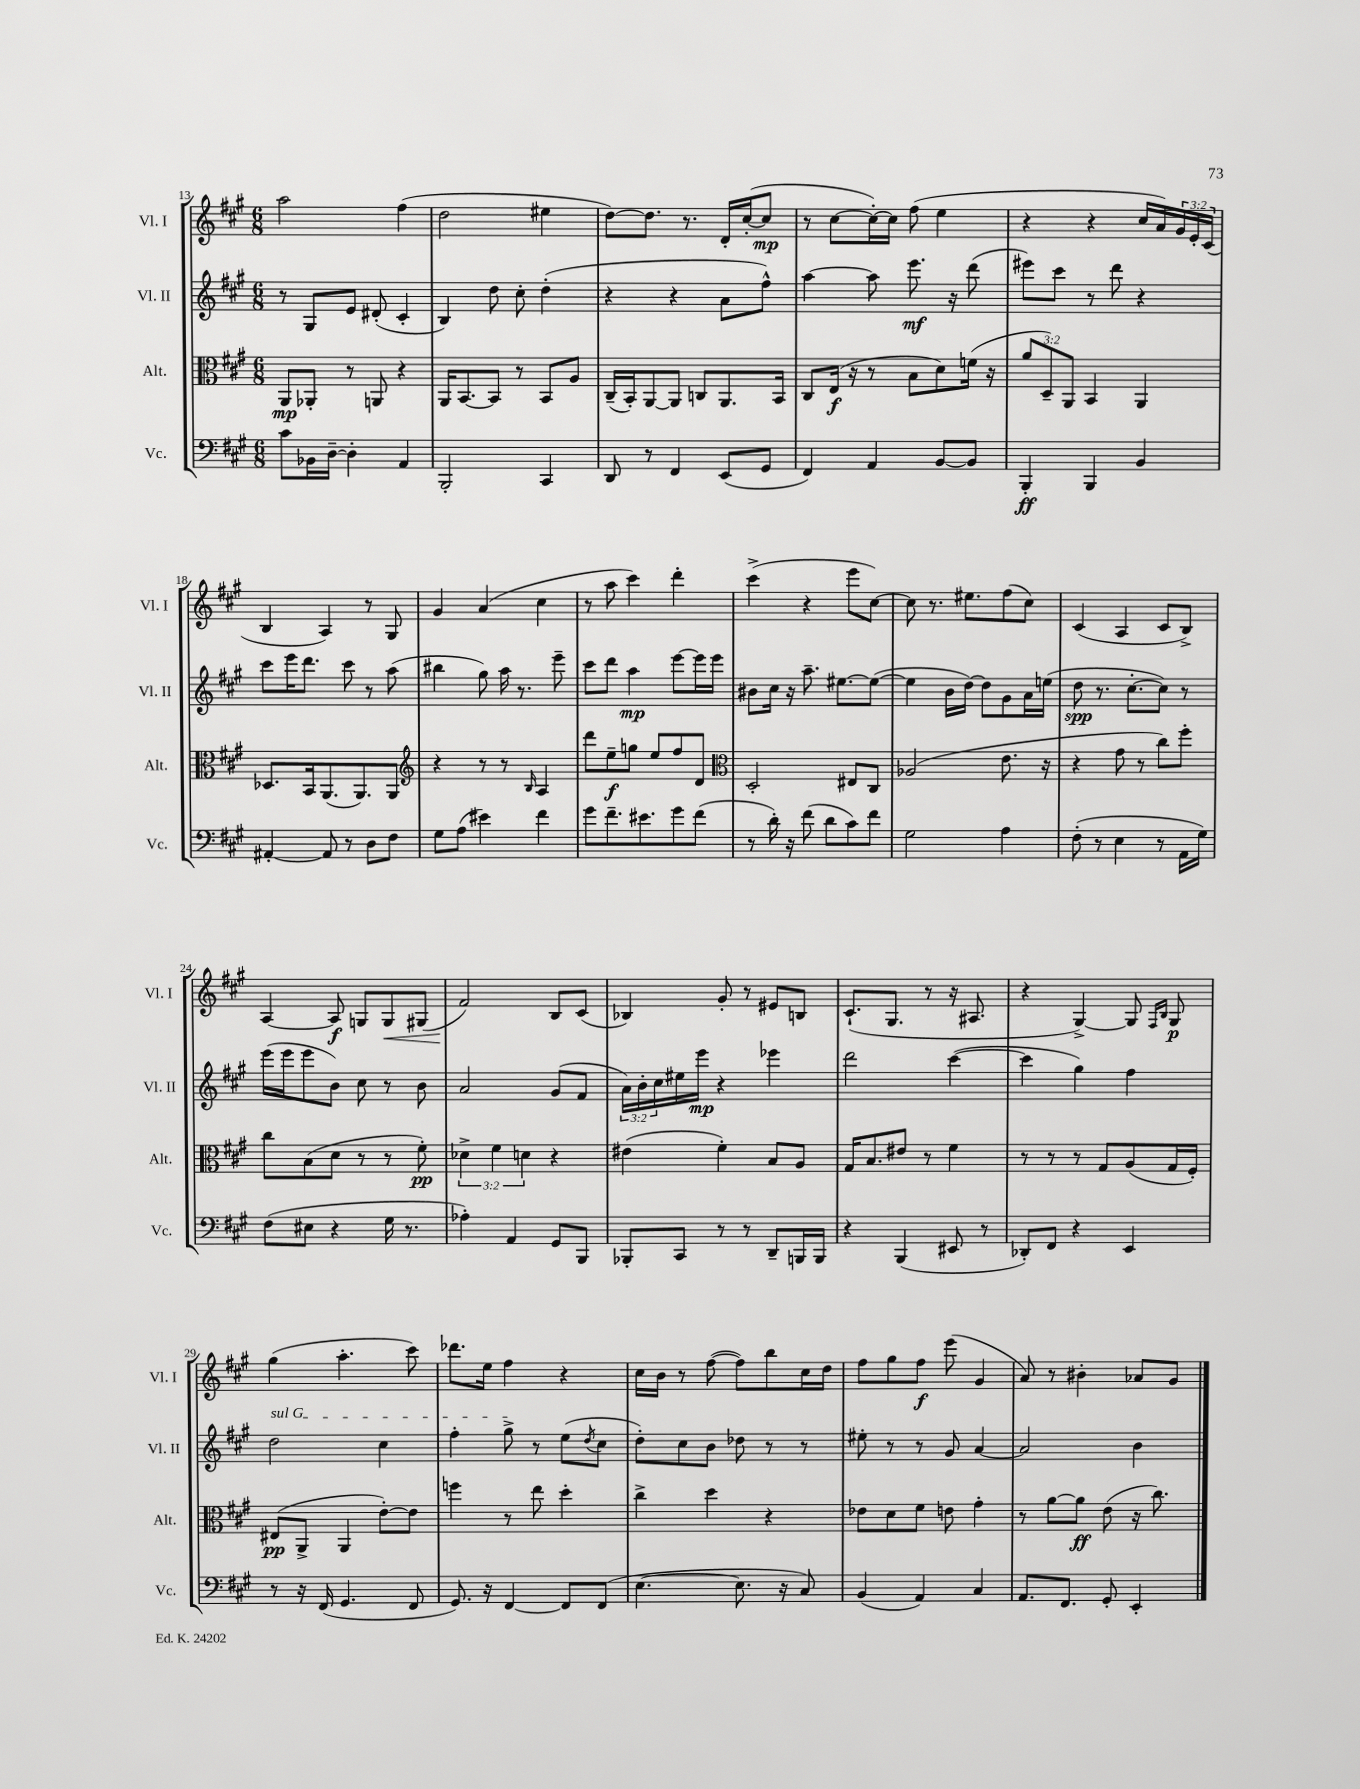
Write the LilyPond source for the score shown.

<<
\new StaffGroup <<
\new Staff = "s0" \with { instrumentName = "Vl. I" shortInstrumentName = "Vl. I" } {
    \clef treble \key a \major \numericTimeSignature \time 6/8 \override Staff.TupletNumber.text = #tuplet-number::calc-fraction-text
    a''2 fis''4( |
    d''2 eis''4 |
    d''8~) d''8. r8. d'16-. cis''16~-.( cis''8\mp |
    r8 cis''8~ cis''16~-.) cis''16 fis''8( e''4 |
    r4 r4 cis''16 a'16) \tuplet 3/2 { gis'16 e'16-. cis'16( } |
    b4 a4) r8 gis8 |
    gis'4 a'4( cis''4 |
    r8 a''8 cis'''4) d'''4-. |
    cis'''4->( r4 e'''8 cis''8~) |
    cis''8 r8. eis''8. fis''8( cis''8) |
    cis'4( a4 cis'8 b8->) |
    a4~ a8\f g8 g8\< gis8( |
    fis'2\!) b8 cis'8( |
    bes4) gis'8-. r8 eis'8 b8 |
    cis'8.-!( gis8. r8 r16 ais8. |
    r4 gis4~->) gis8 \grace { fis16 b16 } gis8\p |
    gis''4( a''4.-. cis'''8) |
    des'''8. e''16 fis''4 r4 |
    cis''16 b'16 r8 fis''8~( fis''8) b''8 cis''16 d''16 |
    fis''8 gis''8 fis''8\f e'''8( gis'4 |
    a'8) r8 bis'4-. aes'8 gis'8 \bar "|." |
}
\new Staff = "s1" \with { instrumentName = "Vl. II" shortInstrumentName = "Vl. II" } {
    \clef treble \key a \major \numericTimeSignature \time 6/8 \override Staff.TupletNumber.text = #tuplet-number::calc-fraction-text
    r8 gis8 e'8 dis'8-.( cis'4-. |
    b4) d''8 cis''8-. d''4-.( |
    r4 r4 a'8 fis''8-^) |
    a''4~ a''8 e'''8.\mf r16 d'''8( |
    eis'''8) cis'''8 r8 d'''8 r4 |
    cis'''8 e'''16 d'''8. cis'''8 r8 a''8( |
    bis''4 gis''8) a''16 r8. e'''8-- |
    cis'''8 d'''8 a''4\mp e'''8~ e'''16 e'''16 |
    bis'8 cis''16 r16 a''8.-- eis''8.~ eis''8~( |
    eis''4 b'16 d''16~) d''8 gis'8 a'16 e''16( |
    d''8\spp r8. cis''8.~-. cis''8) r8 |
    e'''16( e'''16 e'''8 b'8) cis''8 r8 b'8 |
    a'2 gis'8( fis'8 |
    \tuplet 3/2 { a'16) b'16-. cis''16 } eis''16 e'''16\mp r4 ees'''4 |
    d'''2 cis'''4~( |
    cis'''4 gis''4) fis''4 |
    \once \override TextSpanner.bound-details.left.text = \markup { \italic "sul G" } d''2\startTextSpan cis''4 |
    fis''4-. gis''8->\stopTextSpan r8 e''8( \acciaccatura { d''8 } cis''8 |
    d''8-.) cis''8 b'8 des''8 r8 r8 |
    eis''8-. r8 r8 gis'8 a'4~ |
    a'2 b'4 \bar "|." |
}
\new Staff = "s2" \with { instrumentName = "Alt." shortInstrumentName = "Alt." } {
    \clef alto \key a \major \numericTimeSignature \time 6/8 \override Staff.TupletNumber.text = #tuplet-number::calc-fraction-text
    a,8\mp aes,8-. r8 a,8 r4 |
    a,16 b,8.~ b,8 r8 b,8 a8 |
    cis16--( b,16-.) a,8~ a,8 c8 a,8. b,16 |
    cis8 e16\f( r16 r8 b8 d'8) f'16( r16 |
    \tuplet 3/2 { a'8 d8--) a,8 } b,4 a,4 |
    des8. b,16 a,8.( a,8.) a,8 |
    \clef treble r4 r8 r8 \grace { b16 } a4 |
    d'''8 e''8--\f g''8 e''8 fis''8 d'8 |
    \clef alto d2-. eis8 cis8 |
    aes2( e'8. r16 |
    r4 gis'8 r8 cis''8) fis''8-. |
    cis''8 b8( d'8 r8 r8 fis'8-.\pp) |
    \tuplet 3/2 { des'4-> fis'4 d'4 } r4 |
    eis'4( fis'4-.) b8 a8 |
    gis16 b8. eis'8 r8 fis'4 |
    r8 r8 r8 gis8 a8( gis16 fis16-.) |
    eis8\pp( a,8-> a,4 e'8~-.) e'8 |
    f''4 r8 e''8 d''4-. |
    cis''4-> d''4 r4 |
    ees'8 d'8 fis'8 e'8 gis'4-. |
    r8 a'8~ a'8\ff e'8( r16 cis''8.) \bar "|." |
}
\new Staff = "s3" \with { instrumentName = "Vc." shortInstrumentName = "Vc." } {
    \clef bass \key a \major \numericTimeSignature \time 6/8
    cis'8 bes,16 d16~-- d4-. a,4 |
    b,,2-. cis,4 |
    d,8 r8 fis,4 e,8( gis,8 |
    fis,4) a,4 b,8~ b,8 |
    b,,4-.\ff b,,4 b,4 |
    ais,4~-. ais,8 r8 d8 fis8 |
    gis8 a8( eis'4) fis'4 |
    gis'8 fis'8.-- eis'8. gis'8 fis'8( |
    r8 d'16-.) r16 fis'8( d'8 cis'8) fis'8 |
    gis2 a4 |
    fis8-.( r8 e4 r8 a,16 gis16) |
    fis8( eis8 r4 gis16 r8. |
    aes4-.) a,4 gis,8 b,,8 |
    bes,,8-. cis,8 r8 r8 d,8-- b,,16 b,,16 |
    r4 b,,4( eis,8 r8 |
    des,8-.) fis,8 r4 e,4 |
    r8 r16 fis,16( gis,4. fis,8 |
    gis,8.) r16 fis,4~ fis,8 fis,8( |
    e4.~ e8. r16 cis8) |
    b,4( a,4) cis4 |
    a,8. fis,8. gis,8-. e,4-. \bar "|." |
}
>>
>>
\layout { \context { \Score currentBarNumber = #13 } }
